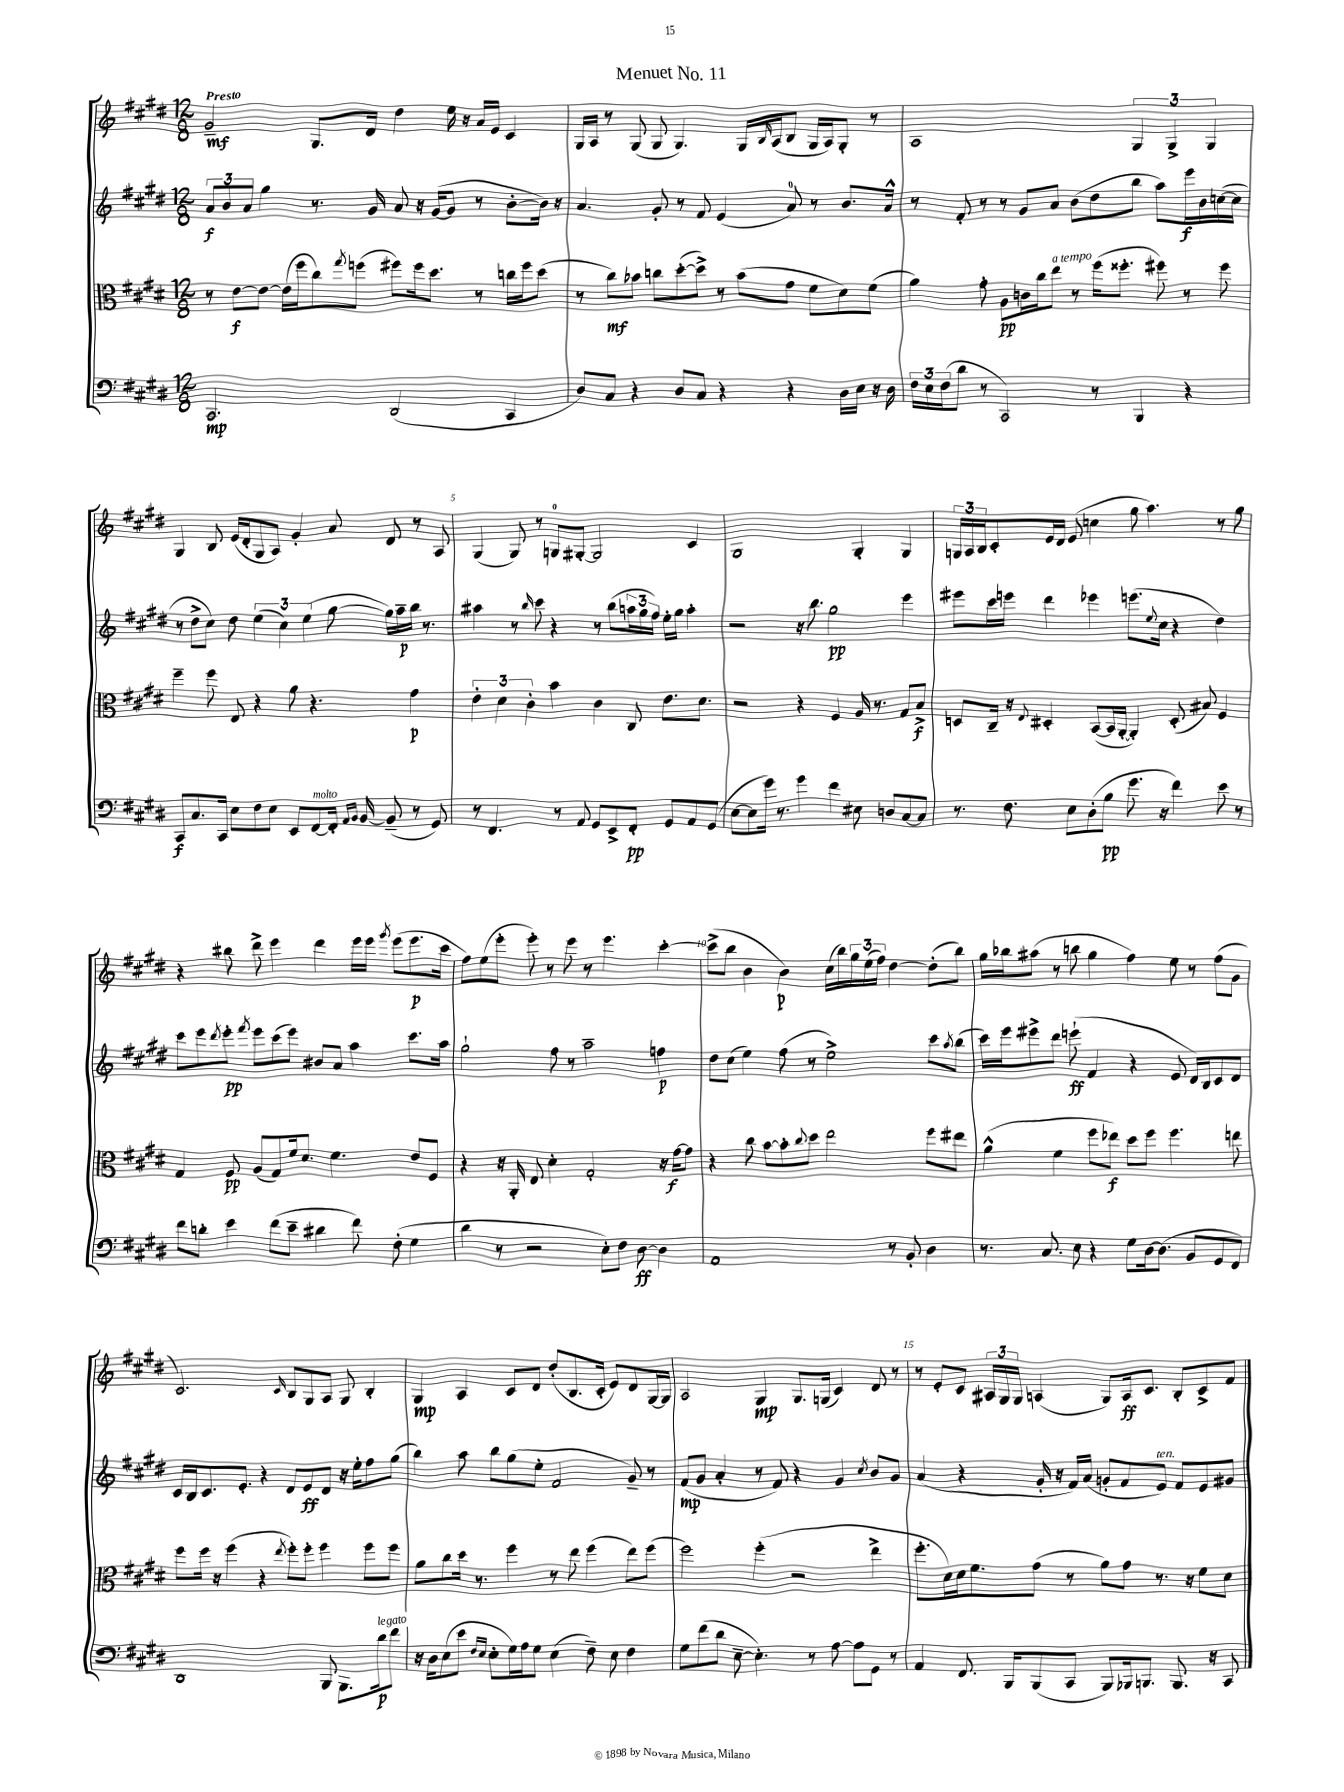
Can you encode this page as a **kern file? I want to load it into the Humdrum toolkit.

**kern	**dynam	**kern	**dynam	**kern	**dynam	**kern	**dynam
*part4	*part4	*part3	*part3	*part2	*part2	*part1	*part1
*staff4	*staff4	*staff3	*staff3	*staff2	*staff2	*staff1	*staff1
*clefF4	*	*clefC3	*	*clefG2	*	*clefG2	*
*k[f#c#g#d#]	*	*k[f#c#g#d#]	*	*k[f#c#g#d#]	*	*k[f#c#g#d#]	*
*M12/8	*	*M12/8	*	*M12/8	*	*M12/8	*
=1	=1	=1	=1	=1	=1	=1	=1
!	!	!	!	!	!	!LO:TX:a:B:t=Presto	!
2.CC#/	mp	8r	.	12a/L	f	2g#~/	mf
.	.	.	.	12b/	.	.	.
.	.	[8e\L	f	.	.	.	.
.	.	.	.	12a/J	.	.	.
.	.	8e\J_	.	4gg#\	.	.	.
.	.	(16e\LL]	.	.	.	.	.
.	.	16ff#\J	.	.	.	.	.
.	.	8cc#\)	.	8.r	.	8.G#/L	.
.	.	8qgg#/	.	.	.	.	.
.	.	(8ffn\J	.	.	.	.	.
.	.	.	.	16g#/	.	16d#/Jk	.
(2DD#/	.	8ff#X\L)	.	8a/	.	4dd#\	.
.	.	16ff#\k	.	16r	.	.	.
.	.	8.dd#\J	.	([16g#/KL	.	.	.
.	.	.	.	8g#/J]	.	16ee\	.
.	.	.	.	.	.	16r	.
.	.	8r	.	8r	.	16a/LL	.
.	.	.	.	.	.	16e/JJ	.
4CC#/	.	16ccn\LL	.	[8b'\L	.	4c#/	.
.	.	16ff#\J	.	.	.	.	.
.	.	(8dd#\J	.	16b\Jk])	.	.	.
.	.	.	.	16r	.	.	.
=2	=2	=2	=2	=2	=2	=2	=2
8D#/L)	.	8r	.	4.a/	.	16G#/LL	.
.	.	.	.	.	.	16A/JJ	.
8C#/J	.	8cc#\L)	mf	.	.	8r	.
4r	.	8b-X\J	.	.	.	(8G#/	.
.	.	8ccn\L	.	8g#'/	.	8G#/	.
8D#/L	.	([8dd#'\	.	8r	.	4.G#/)	.
8C#/J	.	8dd#^\J])	.	8f#/	.	.	.
4r	.	8r	.	(4e/	.	.	.
.	.	(8b-\L	.	.	.	16G#/LL	.
.	.	.	.	.	.	16qqB/	.
.	.	.	.	.	.	(16A/J	.
4r	.	8g#\J	.	8a/)	.	8B/J	.
.	.	8f#\L	.	8r	.	16G#/LL	.
.	.	.	.	.	.	16A/J)	.
16D#\LL	.	8d#\)	.	8.b/L	.	8G#'/J	.
16E\JJ	.	.	.	.	.	.	.
16r	.	(8f#\J	.	.	.	8r	.
16D#\	.	.	.	16a^^/Jk	.	.	.
=3	=3	=3	=3	=3	=3	=3	=3
24F#\LL	.	4a\)	.	8r	.	1A	.
24E\	.	.	.	.	.	.	.
(24F#\J	.	.	.	.	.	.	.
8d#\J	.	.	.	8f#'/	.	.	.
8r	.	8g#'\	.	8r	.	.	.
2CC#/)	.	8A\L	pp	8r	.	.	.
.	.	16cn\L	.	8g#/L	.	.	.
.	.	16cc#\J	.	.	.	.	.
!	!	!LO:TX:a:i:t=a tempo	!	!	!	!	!
.	.	8ee\J	.	8a/J	.	.	.
.	.	8r	.	(8b\L	.	.	.
8r	.	(16ff#\KL	.	8dd#\	.	.	.
.	.	8.ff##X'\J	.	.	.	.	.
4BBB/	.	.	.	8bb\J	.	6G#/	.
.	.	8ff#X\)	.	8aa\L)	.	.	.
.	.	.	.	.	.	6G#^/	.
4r	.	8r	.	16eee\L	f	.	.
.	.	.	.	16b\	.	.	.
.	.	.	.	.	.	6G#/	.
.	.	8ff#\	.	([16ccn\	.	.	.
.	.	.	.	16cc\JJ]	.	.	.
!!LO:LB:g=z
=4	=4	=4	=4	=4	=4	=4	=4
8CC#/L	f	4ff#~\	.	8r	.	4G#/	.
8.C#/	.	.	.	8dd#^\L	.	.	.
.	.	8ff#\	.	8cc#\J)	.	8B/	.
16CC#/Jk	.	.	.	.	.	.	.
8E\L	.	8E/	.	8dd#\	.	(16e/LL	.
.	.	.	.	.	.	16d#'/J	.
8F#\	.	4r	.	(6ee\	.	8G#/	.
8E\J	.	.	.	.	.	8A/J)	.
.	.	.	.	6cc#\)	.	.	.
8EE/L	.	8a\	.	.	.	4g#'/	.
.	.	.	.	(6ee\	.	.	.
!LO:TX:a:i:t=molto	!	!	!	!	!	!	!
[8FF#/	.	4.r	.	.	.	.	.
16FF#'/Jk]	.	.	.	[8gg#\	.	8a/	.
16qqAA/LL	.	.	.	.	.	.	.
16qqBB/JJ	.	.	.	.	.	.	.
[16BB/	.	.	.	.	.	.	.
(8BB~/]	.	.	.	16gg#\LL])	.	8d#/	.
.	.	.	.	16aa~\	p	.	.
8r	.	4g#\	p	16bb\JJ	.	8r	.
.	.	.	.	8.r	.	.	.
8GG#/)	.	.	.	.	.	8A/	.
=5	=5	=5	=5	=5	=5	=5	=5
8r	.	6e'\	.	4aa#X\	.	(4G#/	.
4.FF#/	.	.	.	.	.	.	.
.	.	6d#\	.	.	.	.	.
.	.	.	.	8r	.	8G#/)	.
.	.	6c#'\	.	.	.	.	.
.	.	.	.	16qqbb/	.	.	.
.	.	.	.	8ccc#\	.	8r	.
8r	.	4b\	.	4r	.	8Gn/L	.
8AA/	.	.	.	.	.	[8G#X'/J	.
8GG#/L	.	4c#\	.	8r	.	2G#/]	.
8EE^/	.	.	.	(8bb\L	.	.	.
8FF#'/J	pp	8C#/	.	24aan\L	.	.	.
.	.	.	.	24gg#\	.	.	.
.	.	.	.	24ff#\JJ)	.	.	.
8GG#/L	.	8.e\L	.	16ee'\LL	.	.	.
.	.	.	.	16gg#\JJ	.	.	.
8AA/	.	.	.	4aa'\	.	4c#/	.
.	.	8.d#\J	.	.	.	.	.
(8GG#/J	.	.	.	.	.	.	.
=6	=6	=6	=6	=6	=6	=6	=6
[8E\L	.	2r	.	2r	.	1G#	.
8E\]	.	.	.	.	.	.	.
16g#\Jk)	.	.	.	.	.	.	.
8.r	.	.	.	.	.	.	.
4g#\	.	4r	.	16r	.	.	.
.	.	.	.	8.bb\	.	.	.
4f#\	.	4F#/	.	2gg#\	pp	.	.
8E#X\	.	16A/	.	.	.	4G#'/	.
.	.	8.r	.	.	.	.	.
8Dn/L	.	.	.	.	.	.	.
[8C#/	.	8G#/L	.	4eee\	.	4G#/	.
8C#/J]	.	8B^/J	f	.	.	.	.
=7	=7	=7	=7	=7	=7	=7	=7
8.r	.	8Dn/L	.	8eee#X\L	.	24Gn/LL	.
.	.	.	.	.	.	24A/	.
.	.	.	.	.	.	24B/J	.
.	.	16C#~/Jk	.	16ccc#\L	.	8c#'/	.
8.F#\	.	16r	.	16eeen\JJ	.	.	.
.	.	8qqE/	.	.	.	.	.
.	.	4D#X'/	.	4ddd#\	.	16e/L	.
.	.	.	.	.	.	16d#/JJ	.
8E\L	.	.	.	.	.	(8e/	.
(8D#'\	.	([8BB/L	.	4eee-X\	.	4ccn\	.
8B\J	pp	16BB/L]	.	.	.	.	.
.	.	[16AA'/JJ	.	.	.	.	.
8.g#\	.	4AA'/])	.	(8.eeen\L	.	8gg#\	.
.	.	.	.	.	.	4.aa\)	.
.	.	.	.	8qqee/	.	.	.
16r	.	.	.	16cc#\Jk	.	.	.
4f#\)	.	(8D#'/	.	4r	.	.	.
.	.	8B#X/)	.	.	.	.	.
8e\	.	4F#/	.	4dd#\)	.	8r	.
8r	.	.	.	.	.	8gg#\	.
!!LO:LB:g=z
=8	=8	=8	=8	=8	=8	=8	=8
8f#\L	.	4G#/	.	8ccc#\L	.	4r	.
8dn'\J	.	.	.	8eee\	.	.	.
.	.	.	.	8qddd#/	.	.	.
4e\	.	8F#/	pp	8eee'\J	pp	8bb#X\	.
.	.	.	.	8qfff#/	.	.	.
.	.	(8A/L	.	8eee\L	.	8ddd#^\	.
(8f#\L	.	8G#/)	.	(8ccc#\	.	4eee\	.
8e~\J	.	16f#/k	.	8eee\J)	.	.	.
.	.	8.d#/J	.	.	.	.	.
4d#X\	.	.	.	8b#X/L	.	4ddd#\	.
.	.	4.f#\	.	8a/J	.	.	.
8f#\)	.	.	.	4aa\	.	16eee\LL	.
.	.	.	.	.	.	16eee\JJ	.
.	.	.	.	.	.	8qggg#/	.
(8F#'\	.	.	.	.	.	(8eee\L	.
4G#\	.	8e/L	.	8.ccc#\L	.	8.eee\	p
.	.	8F#/J	.	.	.	.	.
.	.	.	.	16aa\Jk	.	16ccc#\Jk	.
=9	=9	=9	=9	=9	=9	=9	=9
4d#\	.	4r	.	2gg#`\	.	8ff#\L)	.
.	.	.	.	.	.	(8ee\	.
8r	.	16r	.	.	.	8eee'\J	.
.	.	16AA'/	.	.	.	.	.
2r	.	8E/	.	.	.	8eee'\)	.
.	.	4d#'\	.	8ff#\	.	8r	.
.	.	.	.	8r	.	8eee\	.
.	.	2G#'/	.	2aa~\	.	8r	.
8E'\L)	.	.	.	.	.	4.eee\	.
8F#\J	.	.	.	.	.	.	.
[8D#\	ff	.	.	.	.	.	.
4D#\]	.	16r	.	4ffn\	p	[4ccc#'\	.
.	.	[16g#\KL	f	.	.	.	.
.	.	8g#\J]	.	.	.	.	.
=10	=10	=10	=10	=10	=10	=10	=10
1AA	.	4r	.	8dd#\L	.	(8ccc#^\L]	.
.	.	.	.	(8cc#\J	.	8bb\J	.
.	.	8cc#\	.	4ee\)	.	4b\	.
.	.	[8b\L	.	.	.	.	.
.	.	8b'\]	.	(8ff#\	.	4b\)	p
.	.	8qqcc#/	.	.	.	.	.
.	.	8dd#\J	.	8r	.	.	.
.	.	2ee\	.	2ee^\)	.	(16cc#\LL	.
.	.	.	.	.	.	16bb\)	.
.	.	.	.	.	.	24gg#\	.
.	.	.	.	.	.	(24ee\	.
.	.	.	.	.	.	24ff#\JJ)	.
8r	.	.	.	.	.	[4dd#\	.
8BB'/	.	.	.	.	.	.	.
4D#\	.	8ff#\L	.	8ccc#\L	.	(8dd#'\L]	.
.	.	.	.	8qaa/	.	.	.
.	.	8ee#X\J	.	(8bb\J	.	8bb\J)	.
=11	=11	=11	=11	=11	=11	=11	=11
8.r	.	(4a^^\	.	16ccc#\LL)	.	16gg#\LL	.
.	.	.	.	16eee\J	.	16bb-X\J	.
.	.	.	.	8eee#X^\	.	(8aa#X\J	.
8.C#/	.	.	.	.	.	.	.
.	.	4f#\	.	8ddd#\J	.	8r	.
8E\	.	.	.	(8eeen`\	ff	8bbn\	.
4r	.	8ff#\L	.	4f#/	.	4gg#\	.
.	.	8ee-X\J)	f	.	.	.	.
8G#\L	.	8dd#\L	.	4r	.	4ff#\)	.
[16D#\k	.	8ff#\J	.	.	.	.	.
(8.D#\J]	.	.	.	.	.	.	.
.	.	4.ff#\	.	8e/	.	8ee\	.
8BB/L	.	.	.	16d#/LL)	.	8r	.
.	.	.	.	16B/J	.	.	.
8GG#/	.	.	.	8c#/	.	(8ff#\L	.
8FF#/J)	.	8een\	.	8d#/J	.	8g#\J	.
!!LO:LB:g=z
=12	=12	=12	=12	=12	=12	=12	=12
1DD#	.	8ff#\L	.	16c#/LL	.	2.c#/)	.
.	.	.	.	16B/J	.	.	.
.	.	16ff#\Jk	.	8.c#/	.	.	.
.	.	16r	.	.	.	.	.
.	.	(4ff#\	.	.	.	.	.
.	.	.	.	8.e'/J	.	.	.
.	.	4r	.	4r	.	.	.
.	.	8qee/	.	.	.	16qqc#/	.
.	.	8ff#'\L)	.	8d#/L	.	8B/L	.
.	.	8ff#'\J	.	8e/	ff	8G#/	.
8BBB/	.	4ff#\	.	8d#/J	.	8A/J	.
8.BBB\L	.	.	.	16r	.	8G#/	.
.	.	.	.	16ee'\KL	.	.	.
.	.	8ff#\L	.	8ff#\	.	4B'/	.
!LO:TX:a:i:t=legato	!	!	!	!	!	!	!
16d#\k	p	.	.	.	.	.	.
8f#\J	.	8ff#\J	.	(8gg#\J	.	.	.
=13	=13	=13	=13	=13	=13	=13	=13
16r	.	8a\L	.	4bb\)	.	4G#/	mp
16D#\KL	.	.	.	.	.	.	.
(8E\	.	8cc#\	.	.	.	.	.
8e\J	.	16dd#\Jk	.	8aa\	.	4A/	.
.	.	8.r	.	.	.	.	.
16qqF#/LL	.	.	.	.	.	.	.
16qqE/JJ	.	.	.	.	.	.	.
8E'\L	.	.	.	8bb\L	.	.	.
16G#\L)	.	4ff#\	.	(8gg#\	.	8c#/L	.
16A\J	.	.	.	.	.	.	.
8G#\J	.	.	.	8ee'\J	.	8d#/J	.
(4E\	.	8r	.	2f#/	.	(8dd#'/L	.
.	.	8ee\	.	.	.	8.B/	.
8F#~\)	.	(4ff#\	.	.	.	.	.
.	.	.	.	.	.	16c#'/Jk	.
8E\	.	.	.	.	.	8e/L)	.
4F#\	.	8ee\L)	.	8g#~/)	.	8d#/	.
.	.	(8ff#\J	.	8r	.	[16G#/L	.
.	.	.	.	.	.	16G#/JJ]	.
=14	=14	=14	=14	=14	=14	=14	=14
8G#\L	.	2ff#\)	.	(8f#/L	mp	2A/	.
(8f#\	.	.	.	8g#/J	.	.	.
8d#\J	.	.	.	4a'/	.	.	.
[8E~\	.	.	.	.	.	.	.
4.E'\])	.	(4ff#'\	.	8r	.	4G#/	mp
.	.	.	.	8f#/)	.	.	.
.	.	2r	.	4r	.	8.G#/L	.
8r	.	.	.	.	.	.	.
.	.	.	.	.	.	(16Gn/Jk	.
[8A\	.	.	.	4g#/	.	4c#/)	.
8A\L]	.	.	.	.	.	.	.
.	.	.	.	8qcc#/	.	.	.
8GG#\J	.	4ee^\	.	8b/L	.	8d#/	.
8r	.	.	.	8g#/J	.	8r	.
=15	=15	=15	=15	=15	=15	=15	=15
4AA/	.	8.ff#'\L	.	(4a/	.	8r	.
.	.	.	.	.	.	8e'/L	.
.	.	16d#\L)	.	.	.	.	.
8.FF#/	.	16d#\J	.	4r	.	8c#/J	.
.	.	8.f#\	.	.	.	.	.
.	.	.	.	.	.	24A#X/LL	.
.	.	.	.	.	.	24G#/	.
16BBB/KL	.	.	.	.	.	.	.
.	.	.	.	.	.	24G#/JJ	.
(8BBB/	.	(8g#\J	.	16g#'/	.	(4An/	.
.	.	.	.	16r	.	.	.
8CC#/J	.	8r	.	16f#/LL)	.	.	.
.	.	.	.	(16a/JJ	.	.	.
8BBB/L)	.	8a\L)	.	8gn'/L	.	8G#/L)	.
16BBB-X/k	.	8g#\J	.	8f#/	.	16A/k	ff
8.BBBn/J	.	.	.	.	.	8.c#/J	.
!	!	!	!	!LO:TX:a:i:t=ten.	!	!	!
.	.	8.r	.	8e/J)	.	.	.
8.BBB/	.	.	.	8f#/L	.	8B'/L	.
.	.	16r	.	.	.	.	.
.	.	8f#\L	.	8e/	.	8c#^/	.
16r	.	.	.	.	.	.	.
8CC#/	.	8d#\J	.	8g#X/J	.	8f#/J	.
==	==	==	==	==	==	==	==
*-	*-	*-	*-	*-	*-	*-	*-
